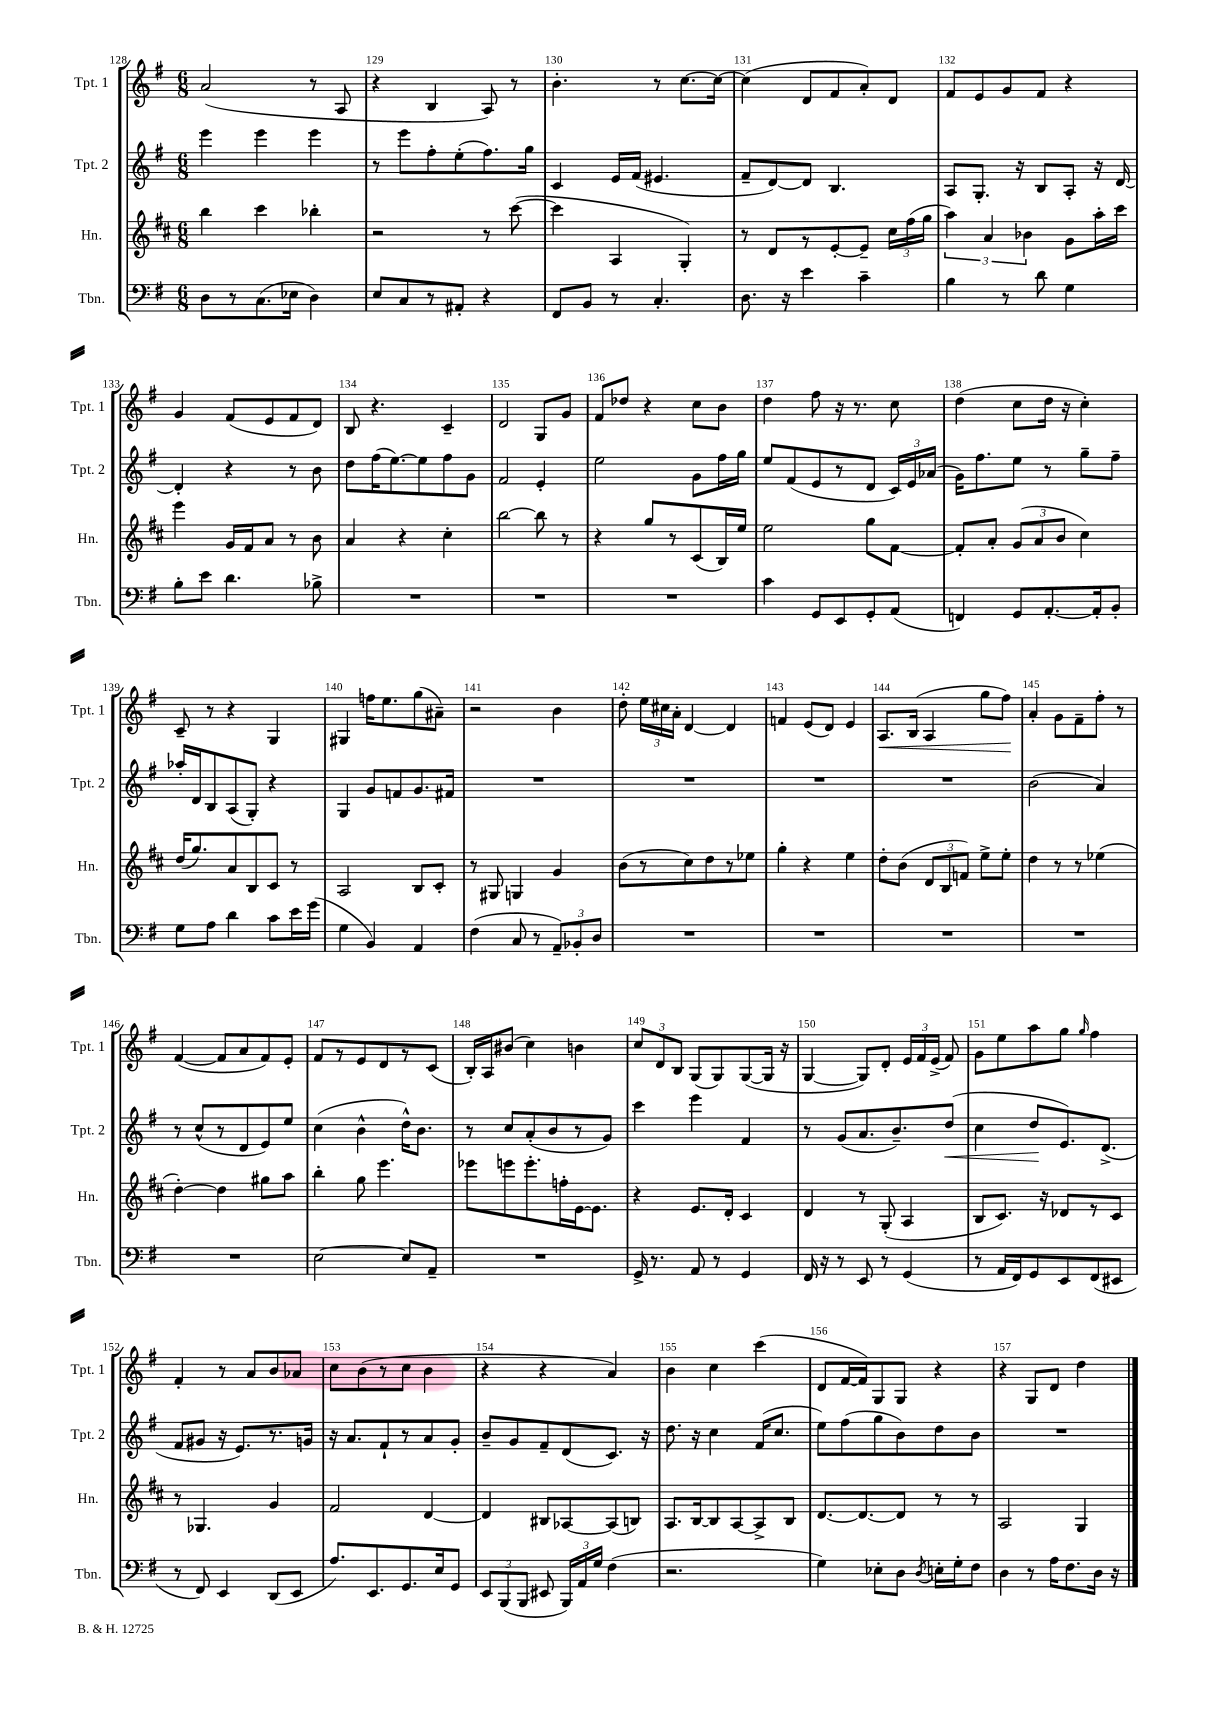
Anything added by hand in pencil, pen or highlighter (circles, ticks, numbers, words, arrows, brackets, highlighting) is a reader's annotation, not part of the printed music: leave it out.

**kern	**kern	**kern	**dynam	**kern	**dynam
*part4	*part3	*part2	*part2	*part1	*part1
*staff4	*staff3	*staff2	*staff2	*staff1	*staff1
*I"Tbn.	*I"Hn.	*I"Tpt. 2	*	*I"Tpt. 1	*
*I'Tbn.	*I'Hn.	*I'Tpt. 2	*	*I'Tpt. 1	*
*clefF4	*clefG2	*clefG2	*	*clefG2	*
*k[f#]	*k[f#c#]	*k[f#]	*	*k[f#]	*
*M6/8	*M6/8	*M6/8	*	*M6/8	*
=128	=128	=128	=128	=128	=128
8D\L	4bb\	4eee\	.	(2a/	.
8r	.	.	.	.	.
(8.C\	4ccc#\	4eee\	.	.	.
16E-X\Jk	.	.	.	.	.
4D\)	4bb-X'\	4eee\	.	8r	.
.	.	.	.	8A/	.
=129	=129	=129	=129	=129	=129
8E/L	2r	8r	.	4r	.
8C/	.	8eee\L	.	.	.
8r	.	8ff#'\	.	4B/	.
8AA#X'/J	.	(8ee'\	.	.	.
4r	8r	8.ff#\)	.	8A/)	.
.	([8ccc#\	.	.	8r	.
.	.	16gg\Jk	.	.	.
=130	=130	=130	=130	=130	=130
8FF#/L	4ccc#\]	4c/	.	4.b'\	.
8BB/J	.	.	.	.	.
8r	4A/	16e/LL	.	.	.
.	.	(16f#/JJ	.	.	.
4.C'/	.	4.e#X/	.	8r	.
.	4G'/)	.	.	[8.cc\L	.
.	.	.	.	16cc\Jk_	.
=131	=131	=131	=131	=131	=131
8.D\	8r	8f#~/L	.	(4cc\]	.
.	8d/L	[8d/)	.	.	.
16r	.	.	.	.	.
4e\	8r	8d/J]	.	8d/L	.
.	[8e'/	4.B/	.	8f#/	.
4c~\	8e~/J]	.	.	8a'/)	.
.	24cc#\LL	.	.	8d/J	.
.	(24ff#\	.	.	.	.
.	24gg\JJ	.	.	.	.
=132	=132	=132	=132	=132	=132
4B\	6aa\)	8A/L	.	8f#/L	.
.	.	8.G'/J	.	8e/	.
.	6a/	.	.	.	.
8r	.	.	.	8g/	.
.	.	16r	.	.	.
.	6b-X\	.	.	.	.
8d\	.	8B/L	.	8f#/J	.
4G\	8g\L	8A'/J	.	4r	.
.	16aa'\L	16r	.	.	.
.	16ccc#\JJ	[16d/	.	.	.
!!LO:LB:g=z
=133	=133	=133	=133	=133	=133
8B'\L	4eee\	4d'/]	.	4g/	.
8e\J	.	.	.	.	.
4.d\	16g/LL	4r	.	(8f#/L	.
.	16f#/J	.	.	.	.
.	8a/J	.	.	8e/	.
.	8r	8r	.	8f#/	.
8B-X^\	8b\	8b\	.	8d/J)	.
=134	=134	=134	=134	=134	=134
2.r	4a/	8dd\L	.	8B/	.
.	.	(16ff#\K	.	4.r	.
.	.	[8.ee\)	.	.	.
.	4r	.	.	.	.
.	.	8ee\]	.	.	.
.	4cc#'\	8ff#\	.	4c~/	.
.	.	8g\J	.	.	.
=135	=135	=135	=135	=135	=135
2.r	[2bb\	2f#/	.	2d/	.
.	8bb\]	4e'/	.	8G/L	.
.	8r	.	.	8g/J	.
=136	=136	=136	=136	=136	=136
2.r	4r	2ee\	.	8f#/L	.
.	.	.	.	8dd-X/J	.
.	8gg/L	.	.	4r	.
.	8r	.	.	.	.
.	(8c#/	8g\L	.	8cc\L	.
.	16B/L)	16ff#\L	.	8b\J	.
.	16ee/JJ	16gg\JJ	.	.	.
=137	=137	=137	=137	=137	=137
4c\	2ee\	8ee/L	.	4dd\	.
.	.	(8f#/	.	.	.
8GG/L	.	8e/	.	8ff#\	.
8EE/	.	8r	.	16r	.
.	.	.	.	8.r	.
8GG'/	8gg\L	8d/J	.	.	.
(8AA/J	[8f#\J	24c/LL)	.	8cc\	.
.	.	24e/	.	.	.
.	.	(24a-X/JJ	.	.	.
=138	=138	=138	=138	=138	=138
4FFn/)	8f#'/L]	16g\KL)	.	(4dd\	.
.	.	8.ff#\	.	.	.
.	8a'/J	.	.	.	.
8GG/L	(12g/L	8ee\J	.	8cc\L	.
.	12a/	.	.	.	.
[8.AA'/	.	8r	.	16dd\Jk	.
.	12b/J	.	.	.	.
.	.	.	.	16r	.
.	4cc#\)	8gg~\L	.	4cc'\)	.
16AA'/k]	.	.	.	.	.
8BB'/J	.	8ff#~\J	.	.	.
!!LO:LB:g=z
=139	=139	=139	=139	=139	=139
8G\L	(16dd/KL	16aa-X'/LL	.	8c~/	.
.	8.gg/)	16d/J	.	.	.
8A\J	.	8B/	.	8r	.
4d\	8a/	(8A/	.	4r	.
.	8B/	8G'/J)	.	.	.
8c\L	8c#/J	4r	.	4G/	.
16e\L	8r	.	.	.	.
(16g\JJ	.	.	.	.	.
=140	=140	=140	=140	=140	=140
4G\	2A/	4G/	.	4G#X/	.
4BB/)	.	8g/L	.	16ffn\KL	.
.	.	.	.	8.ee\	.
.	.	8fn/	.	.	.
4AA/	8B/L	8.g/	.	(8gg\	.
.	8c#'/J	.	.	8a#X~\J)	.
.	.	16f#X/Jk	.	.	.
=141	=141	=141	=141	=141	=141
(4F#\	8r	2.r	.	2r	.
.	8G#X/	.	.	.	.
8C/	4Gn/	.	.	.	.
8r	.	.	.	.	.
12AA~/L)	4g/	.	.	4b\	.
12BB-X'/	.	.	.	.	.
12D/J	.	.	.	.	.
=142	=142	=142	=142	=142	=142
2.r	(8b\L	2.r	.	8dd'\	.
.	8r	.	.	24ee\LL	.
.	.	.	.	24cc#X\	.
.	.	.	.	24a'\JJ	.
.	8cc#\)	.	.	[4d/	.
.	8dd\	.	.	.	.
.	8r	.	.	4d/]	.
.	8ee-X\J	.	.	.	.
=143	=143	=143	=143	=143	=143
2.r	4gg'\	2.r	.	4fn/	.
.	4r	.	.	(8e/L	.
.	.	.	.	8d/J)	.
.	4ee\	.	.	4e/	.
=144	=144	=144	=144	=144	=144
!	!	!	!	!	!LO:HP:b
2.r	8dd'\L	2.r	.	8.A/L	<
.	(8b\J	.	.	.	.
.	.	.	.	(16B/Jk	.
.	12d/L	.	.	4A/	.
.	12B/	.	.	.	.
.	12fn/J)	.	.	.	.
.	8ee^\L	.	.	8gg\L	.
.	8ee'\J	.	.	8ff#\J)	.
.	.	.	.	.	[
=145	=145	=145	=145	=145	=145
2.r	4dd\	(2b\	.	4a'/	.
.	8r	.	.	8g\L	.
.	8r	.	.	8f#~\	.
.	(4ee-X\	4a/)	.	8ff#'\J	.
.	.	.	.	8r	.
!!LO:LB:g=z
=146	=146	=146	=146	=146	=146
2.r	[4dd'\)	8r	.	([4f#/	.
.	.	(8cc^^/L	.	.	.
.	4dd\]	8r	.	8f#/L]	.
.	.	8d/	.	8a/	.
.	8gg#X\L	8e/)	.	8f#/)	.
.	8aa\J	8ee/J	.	8e'/J	.
=147	=147	=147	=147	=147	=147
[2E\	4bb'\	(4cc\	.	8f#/L	.
.	.	.	.	8r	.
.	8gg\	4b^^\	.	8e/	.
.	4.eee\	.	.	8d/	.
8E/L]	.	16dd^^\KL)	.	8r	.
.	.	8.b\J	.	.	.
8AA~/J	.	.	.	(8c/J	.
=148	=148	=148	=148	=148	=148
2.r	8eee-X\L	8r	.	16B'/LL)	.
.	.	.	.	16A/J	.
.	8eeen\	8cc/L	.	(8b#X/J	.
.	8.eee'\	(8a'/	.	4cc\)	.
.	.	8b/	.	.	.
.	16ffn'\L	.	.	.	.
.	[16e\J	8r	.	4bn\	.
.	8.e\J]	.	.	.	.
.	.	8g/J)	.	.	.
=149	=149	=149	=149	=149	=149
16GG^/	4r	4ccc\	.	12cc/L	.
8.r	.	.	.	.	.
.	.	.	.	12d/	.
.	.	.	.	12B/J	.
8AA/	8.e/L	4eee\	.	(8G/L	.
8r	.	.	.	8G/)	.
.	16d'/Jk	.	.	.	.
4GG/	4c#/	4f#/	.	([8G/	.
.	.	.	.	16G/Jk]	.
.	.	.	.	16r	.
=150	=150	=150	=150	=150	=150
16FF#/	4d/	8r	.	[4G/	.
16r	.	.	.	.	.
8r	.	(8g/L	.	.	.
8EE/	8r	8.a/	.	8G/L])	.
8r	(8G'/	.	.	8d'/J	.
.	.	8.b~/)	.	.	.
(4GG/	4A/	.	.	24e/LL	.
.	.	.	.	24f#/	.
.	.	.	.	(24e^/JJ	.
!	!	!	!LO:HP:b	!	!
.	.	(8dd/J	<	8f#/)	.
=151	=151	=151	=151	=151	=151
8r	8B/L	4cc\	.	8g\L	.
16AA/LL	8.c#/J)	.	.	8ee\	.
16FF#/J)	.	.	.	.	.
8GG/	.	8dd/L	.	8aa\	.
.	16r	.	.	.	.
8EE/	8d-X/L	8.e/)	[	8gg\J	.
.	.	.	.	16qqgg/	.
(8FF#/	8r	.	.	4ff#\	.
.	.	(8.d^/J	.	.	.
8EE#X/J	8c#/J	.	.	.	.
!!LO:LB:g=z
=152	=152	=152	=152	=152	=152
8r	8r	8f#/L	.	4f#'/	.
8FF#/)	4.G-X/	8g#X/J	.	.	.
4EE/	.	16r	.	8r	.
.	.	8.e/L)	.	.	.
.	.	.	.	8a/L	.
(8DD/L	4g/	8.r	.	8b/	.
8EE/J	.	.	.	8a-X/J	.
.	.	16gn/Jk	.	.	.
=153	=153	=153	=153	=153	=153
8.A/L)	2f#/	16r	.	8cc\L	.
.	.	8.a/L	.	.	.
.	.	.	.	(8b\	.
8.EE/	.	.	.	.	.
.	.	8f#`/	.	8r	.
8.GG/	.	8r	.	8cc\J	.
.	[4d/	8a/	.	4b\	.
16E/k	.	.	.	.	.
8GG/J	.	8g'/J	.	.	.
=154	=154	=154	=154	=154	=154
12EE/L	4d/]	8b~/L	.	4r	.
(12BBB/	.	.	.	.	.
.	.	8g/	.	.	.
12BBB/J	.	.	.	.	.
8EE#X/	8B#X/L	8f#~/	.	4r	.
24BBB/LL)	[8A-X/	(8d/	.	.	.
24AA/	.	.	.	.	.
24G/JJ	.	.	.	.	.
(4F#\	(8A-/]	8.c/J)	.	4a/)	.
.	8Bn/J)	.	.	.	.
.	.	16r	.	.	.
=155	=155	=155	=155	=155	=155
2.r	8.A/L	8.dd\	.	4b\	.
.	[16B/k	16r	.	.	.
.	8B/]	4cc\	.	4cc\	.
.	[8A/	.	.	.	.
.	8A^/]	(16f#/KL	.	(4ccc\	.
.	.	8.cc/J	.	.	.
.	8B/J	.	.	.	.
=156	=156	=156	=156	=156	=156
4G\)	[8.d/L	8ee\L)	.	8d/L	.
.	.	(8ff#\	.	[16f#/L	.
.	8.d/_	.	.	16f#/J])	.
8E-X'\L	.	8gg\	.	8G/	.
8D\J	8d/J]	8b\)	.	8G/J	.
8qD/	.	.	.	.	.
16En'\LL	8r	8dd\	.	4r	.
16G'\J	.	.	.	.	.
8F#\J	8r	8b\J	.	.	.
=157	=157	=157	=157	=157	=157
4D\	2A/	2.r	.	4r	.
8r	.	.	.	8G/L	.
16A\KL	.	.	.	8d/J	.
8.F#\	.	.	.	.	.
.	4G/	.	.	4dd\	.
16D\Jk	.	.	.	.	.
16r	.	.	.	.	.
==	==	==	==	==	==
*-	*-	*-	*-	*-	*-
